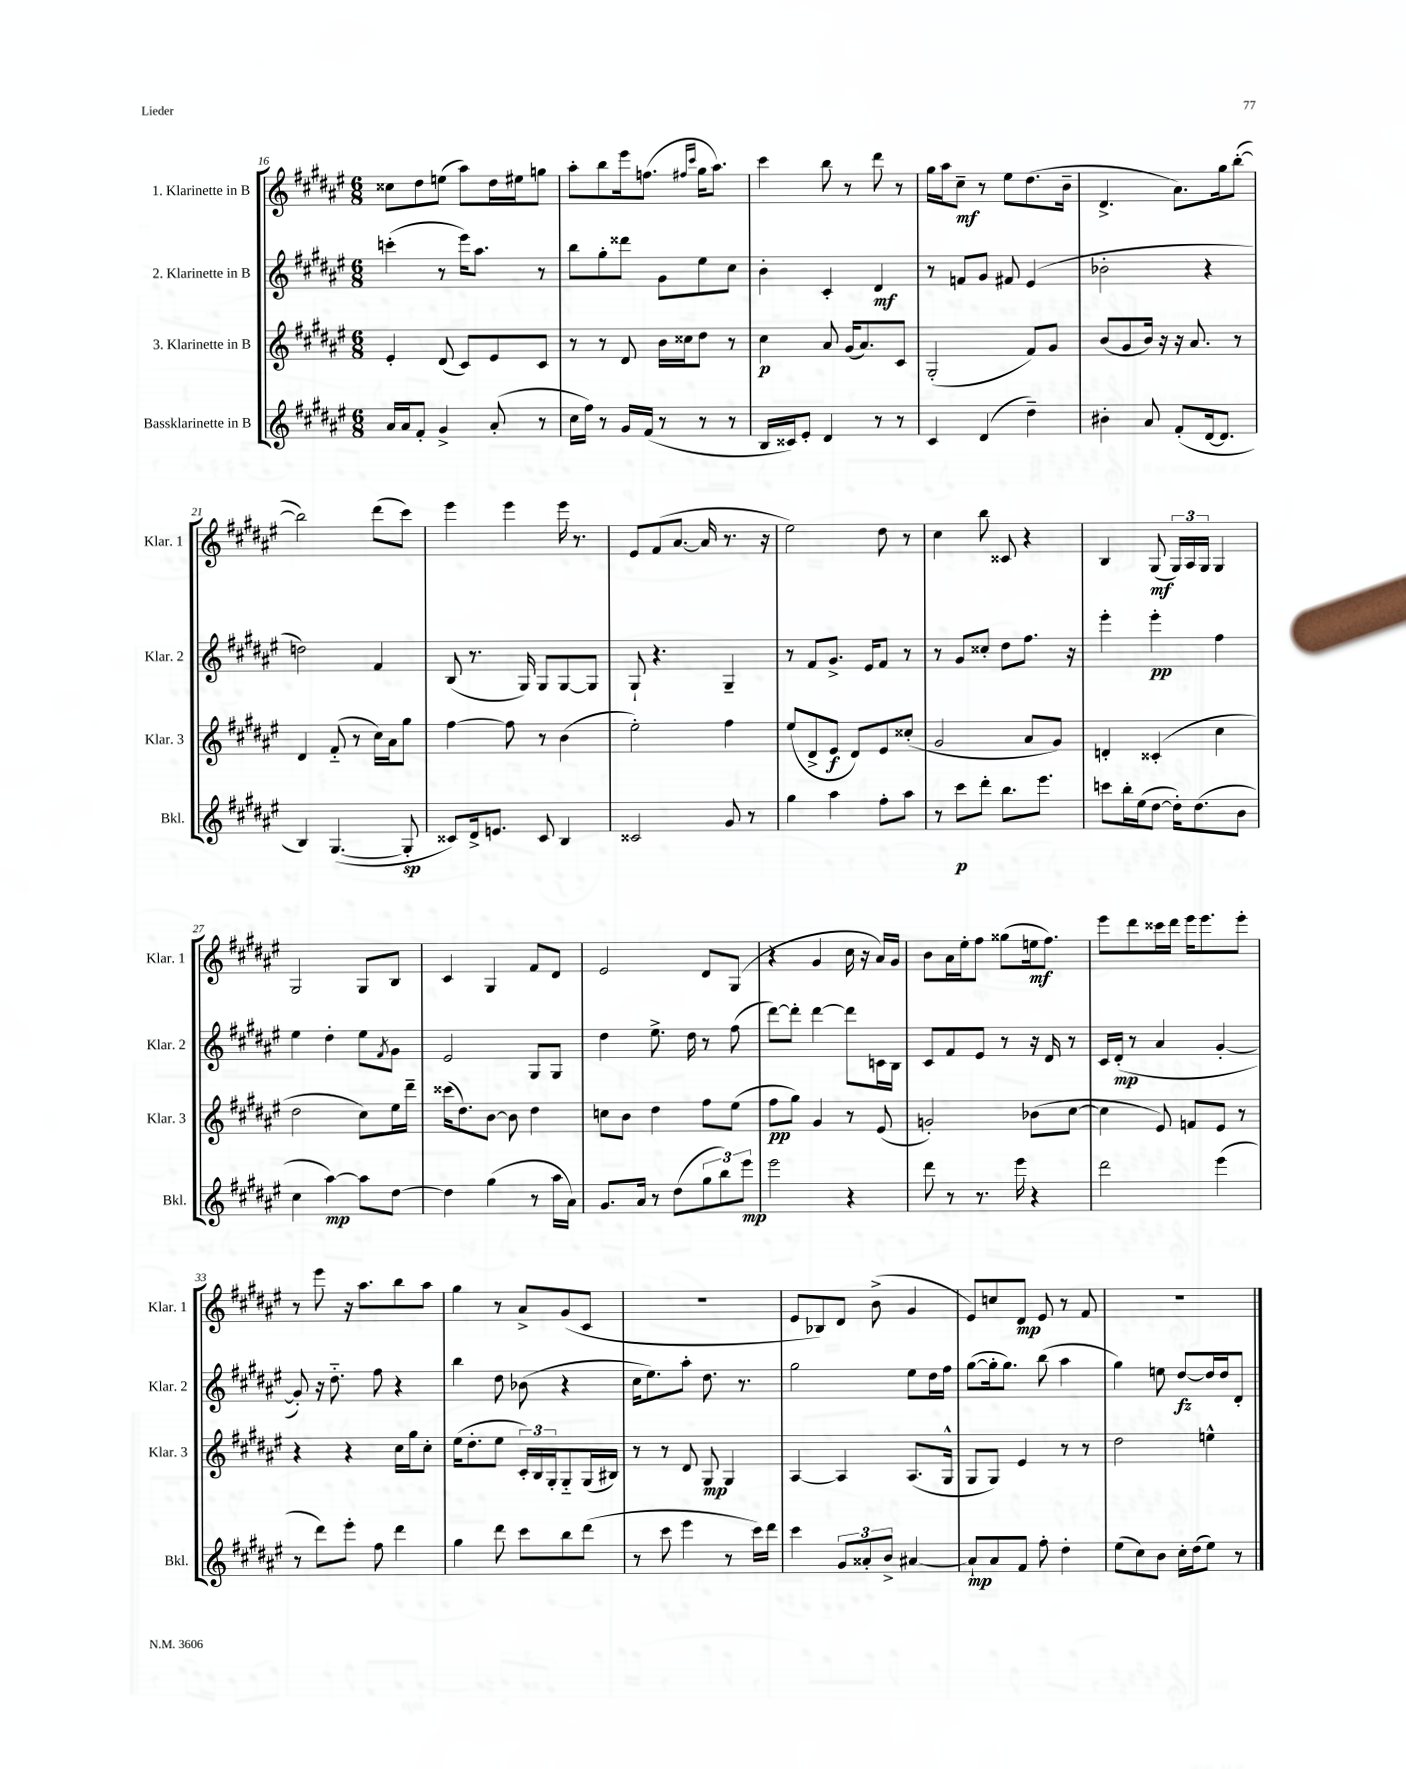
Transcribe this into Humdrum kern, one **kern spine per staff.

**kern	**kern	**kern	**kern
*staff4	*staff3	*staff2	*staff1
*clefG2	*clefG2	*clefG2	*clefG2
*k[f#c#g#d#a#e#]	*k[f#c#g#d#a#e#]	*k[f#c#g#d#a#e#]	*k[f#c#g#d#a#e#]
*M6/8	*M6/8	*M6/8	*M6/8
16a#	4e#'	(4ccc'	8cc##
16a#	.	.	.
8f#'	.	.	8dd#
4g#^	(8d#	8r	(8ee
.	8c#)	16eee#)	8aa#)
.	.	8.aa#	.
(8a#'	8e#	.	16dd#
.	.	.	16ee#
8r	8c#	8r	8gg
=	=	=	=
16cc#	8r	8bb	8aa#'
16ff#)	.	.	.
8r	8r	8gg#'	8bb
16g#	8d#	8ddd##	16eee#
(16f#	.	.	(8.ff
8r	16b	8g#	.
.	16cc##	.	.
.	.	.	16qqff#
.	.	.	16qqccc#
8r	8dd#	8ee#	16gg#
.	.	.	8.aa#)
8r	8r	8cc#	.
=	=	=	=
16B	4cc#	4b'	4ccc#
16c##)	.	.	.
8e#'	.	.	.
4d#	8a#	4c#'	8bb
.	(16g#	.	8r
.	8.a#)	.	.
8r	.	4d#	8ddd#
8r	8c#	.	8r
=	=	=	=
4c#	(2G#'	8r	16gg#
.	.	.	16aa#
.	.	8f	8cc#~
(4d#	.	8g#	8r
.	.	8f#	8ee#
4dd#~)	8f#)	(4e#	(8.dd#
.	8g#	.	.
.	.	.	16b~
=	=	=	=
4b#'	(8b	2b-'	4.d#^
.	8g#	.	.
8a#	16b)	.	.
.	16r	.	.
(8f#'	16r	.	8.a#)
.	8.a#	.	.
[16d#	.	4r	.
8.d#]	.	.	16gg#
.	8r	.	([8bb'
=	=	=	=
4B)	4d#	2dd)	2bb])
([4.G#	(8f#'~	.	.
.	8r	.	.
.	16cc#)	4f#	(8ddd#
.	16a#	.	.
8G#']	8gg#	.	8ccc#)
=	=	=	=
8c##)	[4ff#	(8B	4eee#
16d#^	.	8.r	.
8.e	.	.	.
.	8ff#]	.	4eee#
.	.	16G#)	.
8c##	8r	8G#	.
4B	(4b	[8G#	16eee#
.	.	.	8.r
.	.	8G#]	.
=	=	=	=
2c##	2ee#')	8G#`	8e#
.	.	4.r	(8f#
.	.	.	[8.a#
.	.	.	16a#]
8g#	4ff#	4G#~	8.r
8r	.	.	.
.	.	.	16r
=	=	=	=
4gg#	(8ee#	8r	2ee#)
.	8d#^	8f#	.
4aa#	8e#	8.g#^	.
.	8d#)	.	.
.	.	16e#	.
8ff#'	8e#	8f#	8dd#
8aa#	(8cc##'	8r	8r
=	=	=	=
8r	2g#	8r	4cc#
8ccc#	.	8g#	.
8ddd#'	.	8cc##'	8bb
8.bb	.	8dd#	8c##
.	8a#	8.ff#	4r
8.eee#	.	.	.
.	8g#)	.	.
.	.	16r	.
=	=	=	=
8ccc	4d'	4eee#'	4B
16bb'	.	.	.
(16ee#	.	.	.
[8dd#	(4c##'	4eee#'	(8G#
16dd#'])	.	.	24G#)
.	.	.	24A#
(8.dd#	.	.	.
.	.	.	24G#
.	4cc#	4ff#	4G#
8b	.	.	.
=	=	=	=
4cc#	2dd#	4ee#	2G#
[4aa#)	.	4dd#'	.
8aa#]	8cc#)	8ee#	8G#
.	.	8qf#	.
[8dd#	16ee#	8g#	8B
.	16ddd#~	.	.
=	=	=	=
4dd#]	(16ccc##	2e#	4c#
.	8.dd#)	.	.
(4gg#	[8b	.	4G#
.	8b]	.	.
8r	4dd#	8G#	8f#
16aa#	.	8G#	8d#
16a#)	.	.	.
=	=	=	=
8.g#	8cc	4dd#	2e#
.	8b	.	.
16a#	.	.	.
8r	4dd#	8.ee#^	.
(8dd#	.	.	.
.	.	16dd#	.
12gg#	8ff#	8r	8d#
12bb)	.	.	.
.	(8ee#	(8ff#	(8G#
12eee#	.	.	.
=	=	=	=
2eee#	8ff#	[8ddd#)	4r
.	8gg#)	8ddd#']	.
.	4g#	[4ddd#	4g#
4r	8r	8ddd#]	16cc#
.	.	.	16r
.	(8e#	16c	16a#)
.	.	16B	16g#
=	=	=	=
8ddd#	2g')	8c#	8b
8r	.	8f#	16a#
.	.	.	16ee#'
8.r	.	8e#	8ff#
.	.	8r	(8gg##
16eee#	.	.	.
4r	(8b-	16r	16ee
.	.	16d#	8.ff#)
.	[8cc#	8r	.
=	=	=	=
2ddd#	4cc#]	16c#	8eee#
.	.	(16d#'	.
.	.	8r	8ddd#
.	8e#)	4a#	16ccc##
.	.	.	16ddd#
.	8f	.	16eee#
.	.	.	8.eee#
(4eee#	8e#	[4g#'	.
.	8r	.	8eee#'
=	=	=	=
8r	4r	8g#'])	8r
8ddd#)	.	16r	8eee#
.	.	8.dd#'~	.
8eee#'	4r	.	16r
.	.	.	8.aa#
8ff#	.	8ff#	.
4ddd#	16cc#	4r	8bb
.	16gg#	.	.
.	8cc#'	.	8aa#
=	=	=	=
4gg#	(16ee#	4bb	4gg#
.	8.dd#'	.	.
8ddd#	8ee#	8dd#	8r
8ccc#	24c#')	(8b-	8a#^
.	24B	.	.
.	24G#'	.	.
8bb	8G#'~	4r	(8g#
(8ddd#	(16G#	.	8c#
.	16B#)	.	.
=	=	=	=
8r	8r	16cc#	2.r
.	.	8.ee#)	.
8ccc#	8r	.	.
4eee#	8d#	8aa#'	.
.	8G#	8.dd#	.
8r	4G#	.	.
.	.	8.r	.
16ccc#)	.	.	.
16ddd#	.	.	.
=	=	=	=
4ccc#	[4A#	2gg#	8e#
.	.	.	8B-)
12g#	4A#]	.	8d#
12a##'	.	.	.
.	.	.	(8b^
12b^	.	.	.
[4a#	(8.A#	8ee#	4g#
.	.	16dd#	.
.	16G#^^	16ff#	.
=	=	=	=
8a#`]	8G#	([8gg#	8e#)
8a#	8G#)	16gg#']	8cc
.	.	8.gg#)	.
8f#	4e#	.	8d#
8ff#'	.	(8bb	8e#
4dd#'	8r	4aa#	8r
.	8r	.	8f#
=	=	=	=
(8ee#	2dd#	4gg#)	2.r
8cc#)	.	.	.
8b	.	8ee	.
16cc#'	.	[8dd#	.
(16dd#	.	.	.
8ee#)	4ee^^	16dd#]	.
.	.	16dd#	.
8r	.	8d#'	.
==	==	==	==
*-	*-	*-	*-
